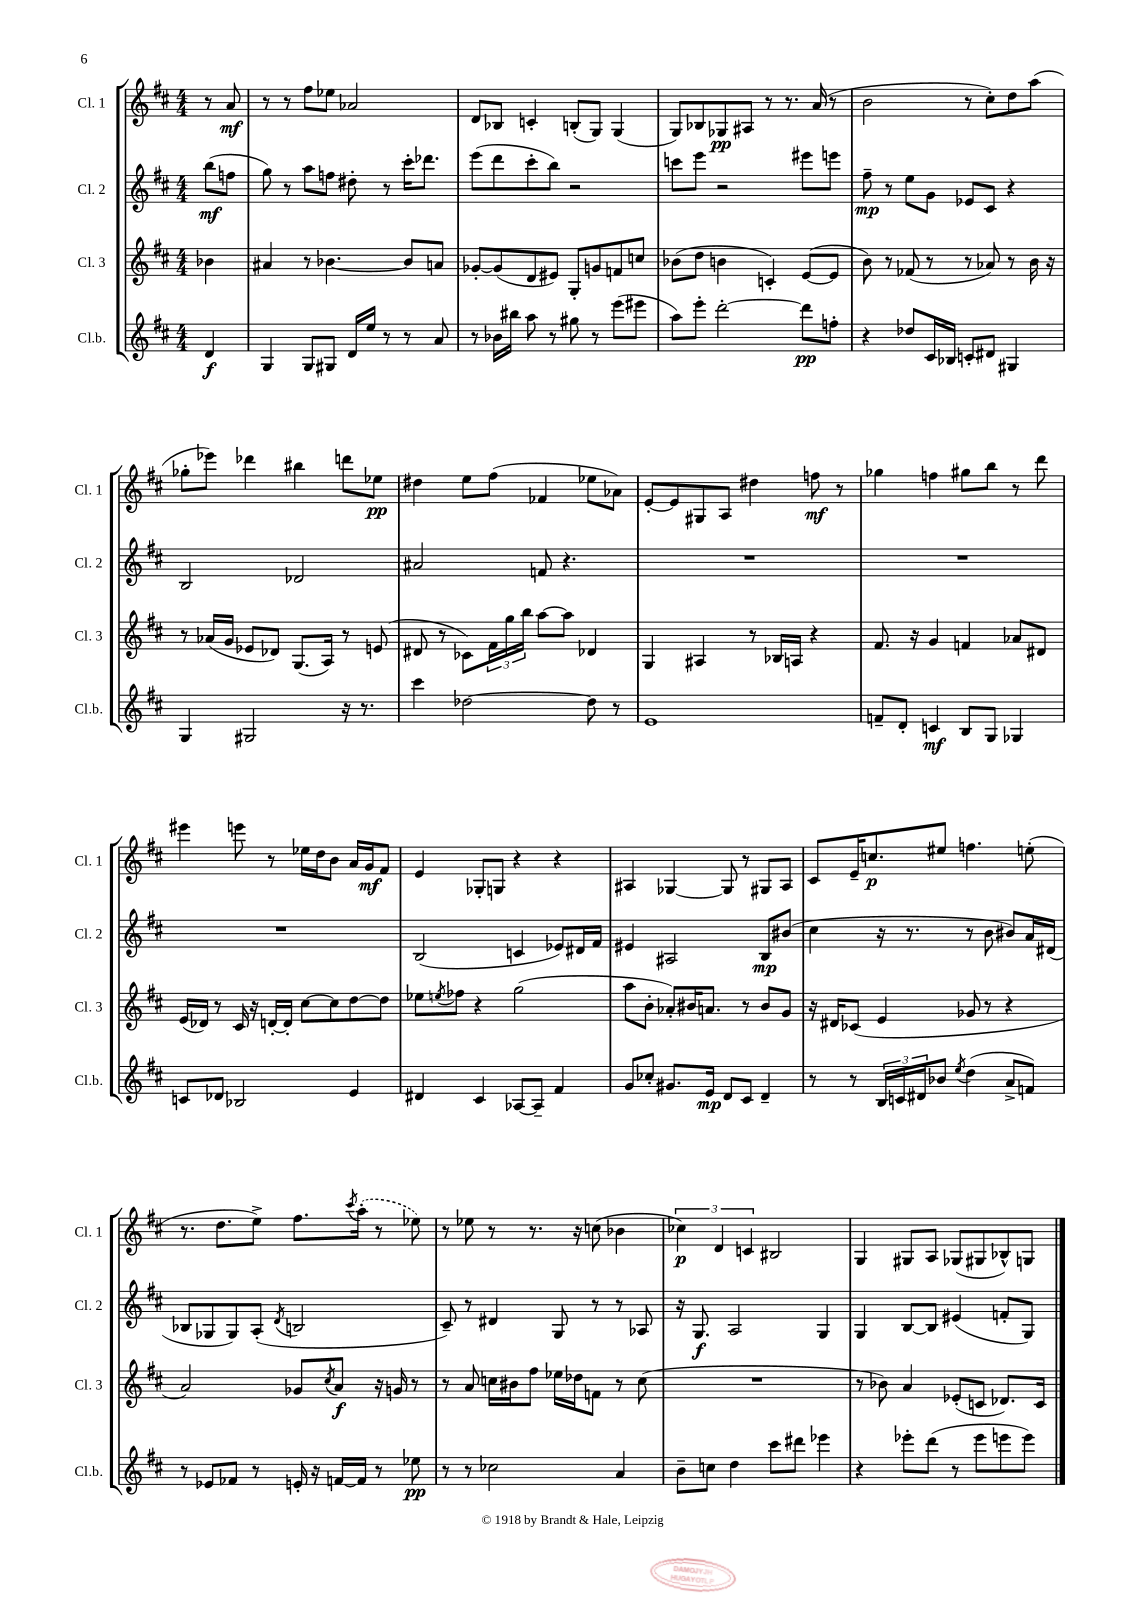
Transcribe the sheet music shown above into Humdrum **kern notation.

**kern	**kern	**kern	**kern
*staff4	*staff3	*staff2	*staff1
*clefG2	*clefG2	*clefG2	*clefG2
*k[f#c#]	*k[f#c#]	*k[f#c#]	*k[f#c#]
*M4/4	*M4/4	*M4/4	*M4/4
4d/	4b-\	(8bb\L	8r
.	.	8ff\J	8a/
=	=	=	=
4G/	4a#/	8gg\)	8r
.	.	8r	8r
8G/L	8r	8aa\L	8ff#\L
8G#/J	[4.b-\	8ff\J	8ee-\J
16d/LL	.	8dd#'\	2a-/
16ee/JJ	.	.	.
8r	.	8r	.
8r	8b-/]L	16ccc#'\LK	.
.	.	8.ddd-\J	.
8a/	8a/J	.	.
=	=	=	=
8r	[8g-'/L	(8eee\L	8d/L
16b-\LL	(8g-/]	8ddd\	8B-/J
16bb#\JJ	.	.	.
8aa\	8d/	8ccc#'\	4c'/
8r	8e#/J)	8bb\J)	.
8gg#\	8G'/L	2r	(8B'/L
8r	8g/	.	8G/J)
(8eee\L	8f/	.	(4G/
8eee#\J	8cc/J	.	.
=	=	=	=
8aa\L)	(8b-\L	8ccc\L	8G/L)
8eee'\J	8dd\J	8eee\J	8B-/
[2ddd'\	4b\	2r	8G-/
.	.	.	8A#/J
.	4c'/)	.	8r
.	.	.	8.r
8ddd\]L	([8e/L	8eee#\L	.
.	.	.	(16a/
8ff'\J	8e/]J	8eee\J	8r
=	=	=	=
4r	8b\)	8ff#~\	2b\
.	8r	8r	.
8dd-/L	(8f-/	8ee\L	.
16c#/L	8r	8g\J	.
16B-/JJ	.	.	.
8c'/L	8r	8e-/L	8r
8d#/J	8a-/)	8c#/J	8cc#'\L)
4G#/	8r	4r	8dd\
.	16b\	.	(8aa\J
.	16r	.	.
=	=	=	=
4G/	8r	2B/	8gg-'\L
.	(16a-/LL	.	8eee-\J)
.	16g/JJ	.	.
2G#/	8e-/L	.	4ddd-\
.	8d-/J)	.	.
.	(8.G/L	2d-/	4bb#\
.	16A/Jk)	.	.
16r	8r	.	8ddd\L
8.r	.	.	.
.	(8e/	.	8ee-\J
=	=	=	=
4ccc#\	8d#/	2a#/	4dd#\
.	8r	.	.
[2dd-\	8c-\L)	.	8ee\L
.	24f#\L	.	(8ff#\J
.	24gg\	.	.
.	24bb\JJ	.	.
.	[8aa\L	8f/	4f-/
.	8aa\]J	4.r	.
8dd-\]	4d-/	.	8ee-\L
8r	.	.	8a-\J)
=	=	=	=
1e	4G/	1r	[8e'/L
.	.	.	8e/]
.	4A#/	.	8G#/
.	.	.	8A/J
.	8r	.	4dd#\
.	16B-/LL	.	.
.	16A/JJ	.	.
.	4r	.	8ff\
.	.	.	8r
=	=	=	=
8f~/L	8.f#/	1r	4gg-\
8d'/J	.	.	.
.	16r	.	.
4c/	4g/	.	4ff\
8B/L	4f/	.	8gg#\L
8G/J	.	.	8bb\J
4G-/	8a-/L	.	8r
.	8d#/J	.	8ddd\
=	=	=	=
8c/L	(16e/LL	1r	4eee#\
.	16d-/JJ)	.	.
8d-/J	8r	.	.
2B-/	16c#/	.	8eee\
.	16r	.	.
.	[16d'/LL	.	8r
.	16d'/]JJ	.	.
.	[8cc#\L	.	16ee-\LL
.	.	.	16dd\J
.	8cc#\]	.	8b\J
4e/	[8dd\	.	16a/LL
.	.	.	16g/J
.	8dd\]J	.	8f#/J
=	=	=	=
4d#/	8ee-\L	(2B/	4e/
.	8qee/	.	.
.	8ff-\J	.	.
4c#/	4r	.	8G-'/L
.	.	.	8G/J
[8A-/L	(2gg\	4c/	4r
8A-~/]J	.	.	.
4f#/	.	8e-/L)	4r
.	.	16d#/L	.
.	.	16f#/JJ	.
=	=	=	=
8g/L	8aa\L	4e#/	4A#/
8cc-'/J	8b'\J	.	.
8.g#/L	8a-'/L)	2A#/	[4G-/
.	16b#/K	.	.
16e/Jk	8.a/J	.	.
8d/L	.	.	8G-/]
8c#/J	8r	.	8r
4d~/	8b#/L	8B/L	8G#/L
.	8g/J	(8b#/J	8A#/J
=	=	=	=
8r	16r	4cc#\	8c#/L
.	16d#/LK	.	.
8r	(8c-/J	.	16e~/K
.	.	.	8.cc/
24B/LL	4e/	16r	.
24c/	.	.	.
.	.	8.r	.
24d#/J	.	.	.
8b-/J	.	.	8ee#/J
8qee/	.	.	.
(4dd\	8g-/	8r	4.ff\
.	8r	8b\	.
8a^/L	4r	8b#/L)	.
8f/J)	.	16a/L	(8ee'\
.	.	(16d#/JJ	.
=	=	=	=
8r	2a/)	8B-/L	8.r
8e-/L	.	8G-/	.
.	.	.	8.dd\L
8f-/J	.	8G-/)	.
8r	.	(8A'/J	8ee^\J)
.	.	8qd/	.
16e'/	8g-/L	2B/	8.ff#\L
16r	.	.	.
.	8qcc#/	.	.
[16f/LL	8a/J	.	.
.	.	.	8qccc#/
16f/]JJ	.	.	(16aa'\Jk
8r	16r	.	8r
.	16g/	.	.
8ee-\	8r	.	8ee-\)
=	=	=	=
8r	8r	8c#~/)	8r
8r	8a/	8r	8ee-\
2cc-\	16cc\LL	4d#/	8r
.	16b#\J	.	.
.	8ff#\J	.	8.r
.	16ee-\LL	8G/	.
.	16dd-\J	.	16r
.	8f\J	8r	(8cc\
4a/	8r	8r	4b-\
.	(8cc\	8A-/	.
=	=	=	=
8b~\L	1r	16r	6cc-\)
.	.	8.G/	.
8cc\J	.	.	.
.	.	.	6d/
4dd\	.	2A/	.
.	.	.	6c/
8ccc#\L	.	.	2B#/
8ddd#\J	.	.	.
4eee-\	.	4G/	.
=	=	=	=
4r	8r	4G/	4G/
.	8b-\)	.	.
8eee-'\L	4a/	[8B/L	8G#/L
(8ddd\J	.	8B/]J	8A/J
8r	(8e-'/L	(4e#/	(8G-/L
8eee-\L	8c/J	.	8G#/
8eee\	8.d-/L)	8f'/L	8B-^^/)
8eee\J)	.	8G/J)	8G/J
.	16c/Jk	.	.
==	==	==	==
*-	*-	*-	*-
